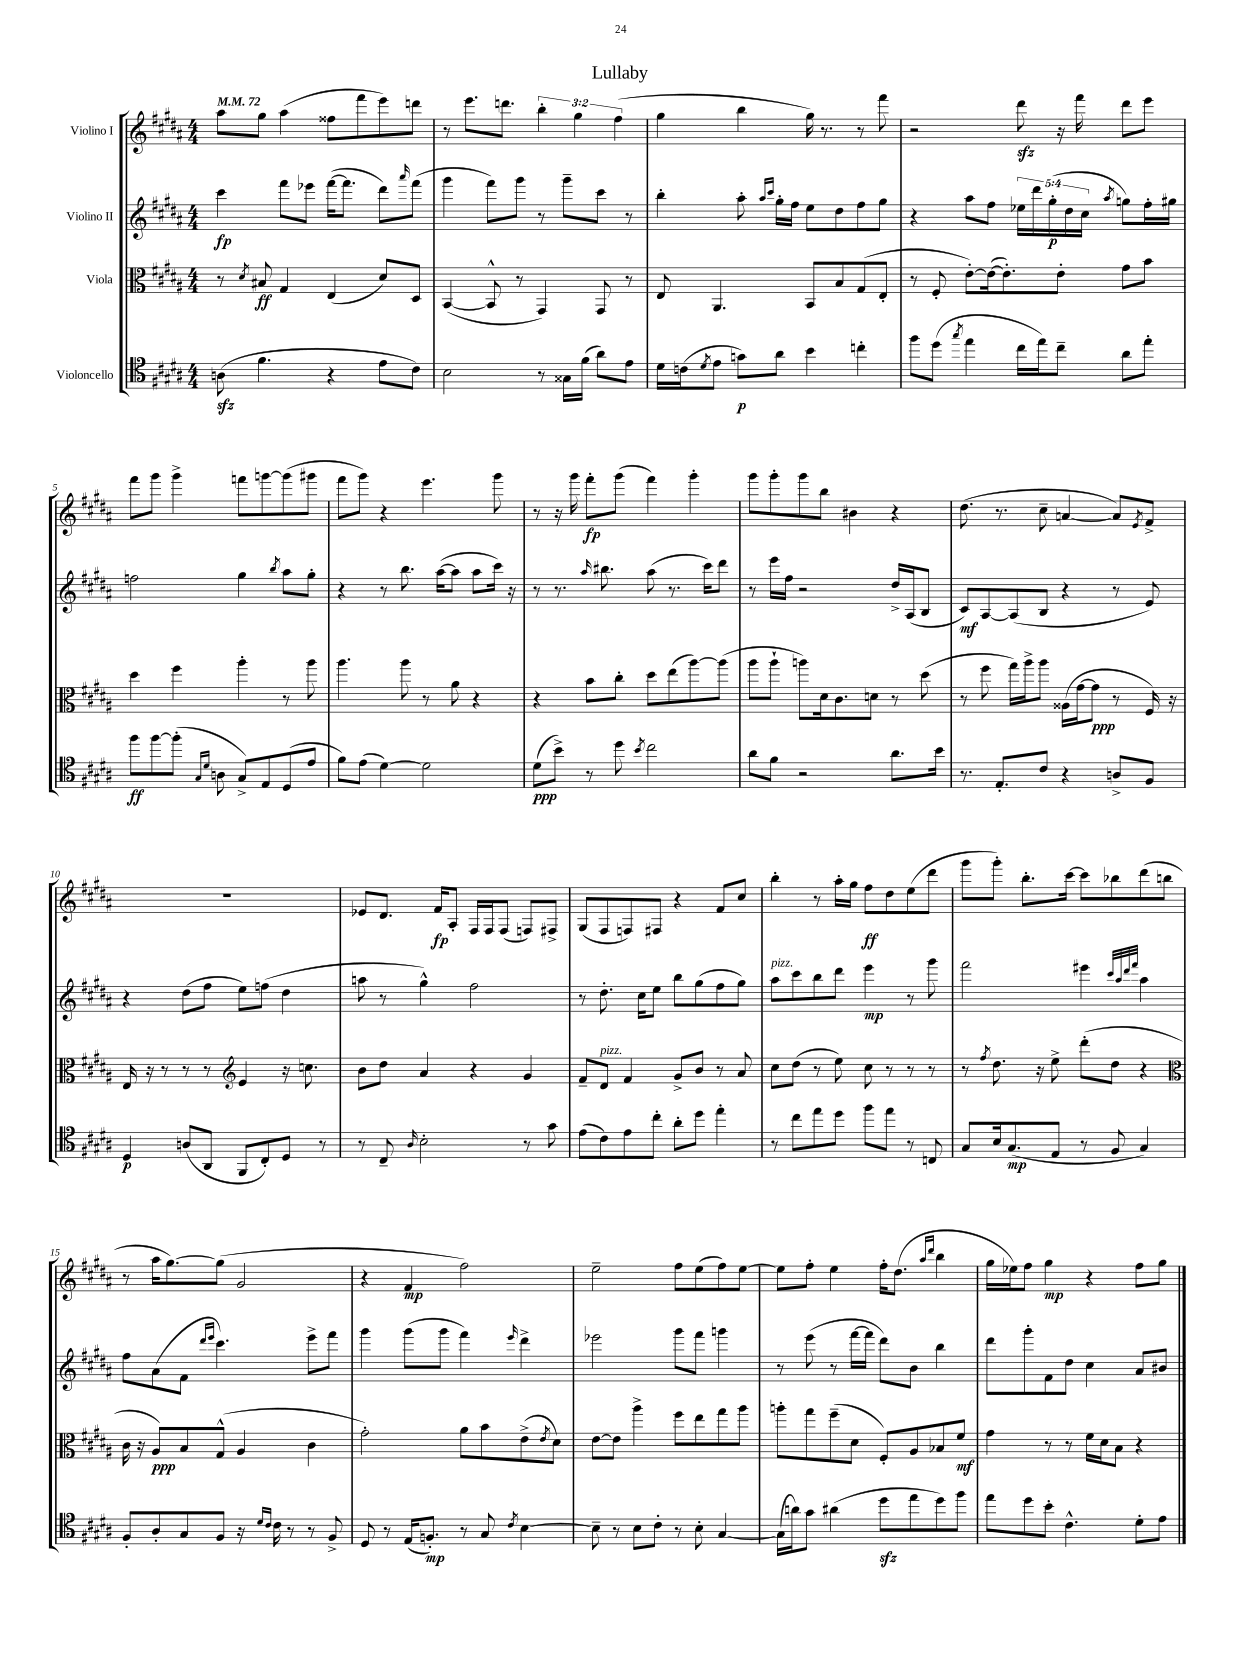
\header { title = "Lullaby" }
<<
\new StaffGroup <<
\new Staff = "s0" \with { instrumentName = "Violino I" } {
    \clef treble \key b \major \numericTimeSignature \time 4/4 \override Staff.TupletNumber.text = #tuplet-number::calc-fraction-text \tempo 4 = 72
    ais''8 gis''8 ais''4( fisis''8 fis'''8 e'''8) d'''8 |
    r8 e'''8. d'''8. \tuplet 3/2 { b''4-. gis''4 fis''4( } |
    gis''4 b''4 gis''16) r8. r8 fis'''8 |
    r2 dis'''8\sfz r16 fis'''16 dis'''8 e'''8 |
    fis'''8 gis'''8 gis'''4-> f'''8 g'''8~ g'''8( gis'''8 |
    fis'''8 gis'''8) r4 e'''4. gis'''8 |
    r8 r16 gis'''16 fis'''8-.\fp gis'''8( fis'''4) gis'''4-. |
    gis'''8 gis'''8-. gis'''8 b''8 bis'4 r4 |
    dis''8.( r8. cis''8-- a'4~ a'8) \acciaccatura { e'8 } fis'8-> |
    R1 |
    ees'8 dis'8. fis'16\fp ais8-. fis16 fis16 fis8( f8) fis8-> |
    gis8( fis8 f8) fis8 r4 fis'8 cis''8 |
    b''4-. r8 ais''16-. gis''16 fis''8\ff dis''8 e''8( dis'''8 |
    gis'''8 gis'''8-.) b''8.-. cis'''16~ cis'''8 bes''8 dis'''8( b''8 |
    r8 ais''16 gis''8.~) gis''8( gis'2 |
    r4 fis'4\mp fis''2) |
    e''2-- fis''8 e''8( fis''8) e''8~ |
    e''8 fis''8-. e''4 fis''16-. dis''8.( \grace { ais''16 dis'''16 } b''4 |
    gis''16 ees''16) fis''8 gis''4\mp r4 fis''8 gis''8 \bar "|." |
}
\new Staff = "s1" \with { instrumentName = "Violino II" } {
    \clef treble \key b \major \numericTimeSignature \time 4/4 \override Staff.TupletNumber.text = #tuplet-number::calc-fraction-text
    cis'''4\fp fis'''8 ees'''8 fis'''16~( fis'''8. dis'''8) \grace { ais'''16 } fis'''8( |
    gis'''4 fis'''8) gis'''8 r8 gis'''8-- cis'''8 r8 |
    b''4-. ais''8-. \grace { ais''16 cis'''16 } gis''16-. fis''16 e''8 dis''8 fis''8 gis''8 |
    r4 ais''8 fis''8 \tuplet 5/4 { ees''16 dis'''16 gis''16-.\p( dis''16 cis''16 } \acciaccatura { ais''8 } g''8) fis''16-. gis''16 |
    f''2 gis''4 \acciaccatura { b''8 } ais''8 gis''8-. |
    r4 r8 b''8. ais''16~( ais''8 ais''8 cis'''16) r16 |
    r8 r8. \grace { ais''16 } bis''8. ais''8( r8. cis'''16) dis'''8 |
    r8 e'''16 fis''16 r2 dis''16-> ais16( b8 |
    cis'8\mf) ais8~ ais8( b8 r4 r8 e'8) |
    r4 dis''8( fis''8 e''8) f''8( dis''4 |
    a''8 r8 gis''4-^) fis''2 |
    r8 dis''8.-. cis''16 e''8 b''8 gis''8( fis''8 gis''8) |
    ais''8^\markup { \italic "pizz." } cis'''8 b''8 dis'''8 e'''4\mp r8 gis'''8 |
    fis'''2 eis'''4 \grace { cis'''32 ais''32 dis'''32 fis'''32 } ais''4 |
    fis''8 ais'8( fis'8 \grace { dis'''16 e'''16 } cis'''4.) e'''8-> fis'''8 |
    gis'''4 gis'''8( gis'''8 fis'''4) \grace { e'''16 } dis'''4-> |
    ees'''2 gis'''8 fis'''8 g'''4 |
    r8 e'''8( r8 fis'''16~ fis'''16 dis'''8) b'8 b''4 |
    dis'''8 gis'''8-. fis'8 dis''8 cis''4 ais'8 bis'8 \bar "|." |
}
\new Staff = "s2" \with { instrumentName = "Viola" } {
    \clef alto \key b \major \numericTimeSignature \time 4/4
    r8 \acciaccatura { dis'8 } bis8\ff gis4 e4( dis'8) dis8 |
    b,4~( b,8-^ r8 gis,4) gis,8 r8 |
    e8 ais,4. b,8 b8 gis8( e8-. |
    r8 fis8-. e'8~-.) e'16~( e'8.-.) e'8-. gis'8 b'8 |
    dis''4 fis''4 ais''4-. r8 ais''8 |
    ais''4. ais''8 r8 ais'8 r4 |
    r4 b'8 cis''8-. dis''8 e''8( ais''8~) ais''8( |
    ais''8 ais''8-! a''8) dis'16 cis'8. d'8 r8 dis''8( |
    r8 fis''8 gis''16) ais''16-> ais''8 aisis16( gis'16~ gis'8\ppp r8 fis16) r16 |
    e16 r16 r8 r8 r8 \clef treble e'4 r16 c''8. |
    b'8 dis''8 ais'4 r4 gis'4 |
    fis'8-- dis'8^\markup { \italic "pizz." } fis'4 gis'8-> b'8 r8 ais'8 |
    cis''8 dis''8( r8 e''8) cis''8 r8 r8 r8 |
    r8 \acciaccatura { fis''8 } dis''8. r16 e''8-> dis'''8-.( dis''8 r4 |
    \clef alto cis'16 r16 ais8\ppp) b8 gis8-^( ais4 cis'4 |
    gis'2-.) ais'8 b'8 e'8->( \acciaccatura { e'8 } dis'8) |
    e'8~ e'8 ais''4-> fis''8 e''8 gis''8 ais''8 |
    a''8-. gis''8 fis''8--( dis'8 fis8-.) ais8 bes8 fis'8\mf |
    gis'4 r8 r8 fis'16 dis'16 b8 r4 \bar "|." |
}
\new Staff = "s3" \with { instrumentName = "Violoncello" } {
    \clef tenor \key b \major \numericTimeSignature \time 4/4
    a8\sfz( fis'4. r4 e'8 cis'8) |
    b2 r8 gisis16 fis'16( ais'8) e'8 |
    dis'16 c'16( \acciaccatura { dis'8 } e'8 g'8\p) ais'8 b'4 c''4-. |
    fis''8 dis''8( \acciaccatura { gis''8 } e''4 cis''16 e''16) cis''8-- ais'8 e''8-. |
    fis''8\ff fis''8~ fis''8-.( \grace { gis16 dis'16 } a8 gis8->) e8 dis8( e'8 |
    fis'8) e'8( dis'4~) dis'2 |
    dis'8\ppp( b'8->) r8 dis''8 \acciaccatura { b'8 } cis''2 |
    ais'8 fis'8 r2 ais'8. b'16 |
    r8. e8.-. cis'8 r4 a8-> fis8 |
    dis4\p a8( ais,8 fis,8 cis8-.) dis8 r8 |
    r8 cis8-- \grace { ais16 } b2-. r8 gis'8 |
    e'8( cis'8) e'8 cis''8-. ais'8-. dis''8 e''4-. |
    r8 cis''8 e''8 dis''8 fis''8 e''8 r8 c8 |
    gis8 b16 gis8.\mp( e8 r8 fis8 gis4) |
    fis8-. ais8-. gis8 fis8 r16 \grace { dis'16 cis'16 } cis'16 r8 r8 fis8-> |
    dis8 r8 e16( f8.-.\mp) r8 gis8 \acciaccatura { cis'8 } b4~ |
    b8-- r8 b8 cis'8-. r8 b8-. gis4~ |
    gis16( a'16) gis'8 ais'4( dis''8\sfz e''8 dis''8) fis''8 |
    e''8 dis''8 b'8-. cis'4.-^ dis'8-. e'8 \bar "|." |
}
>>
>>
